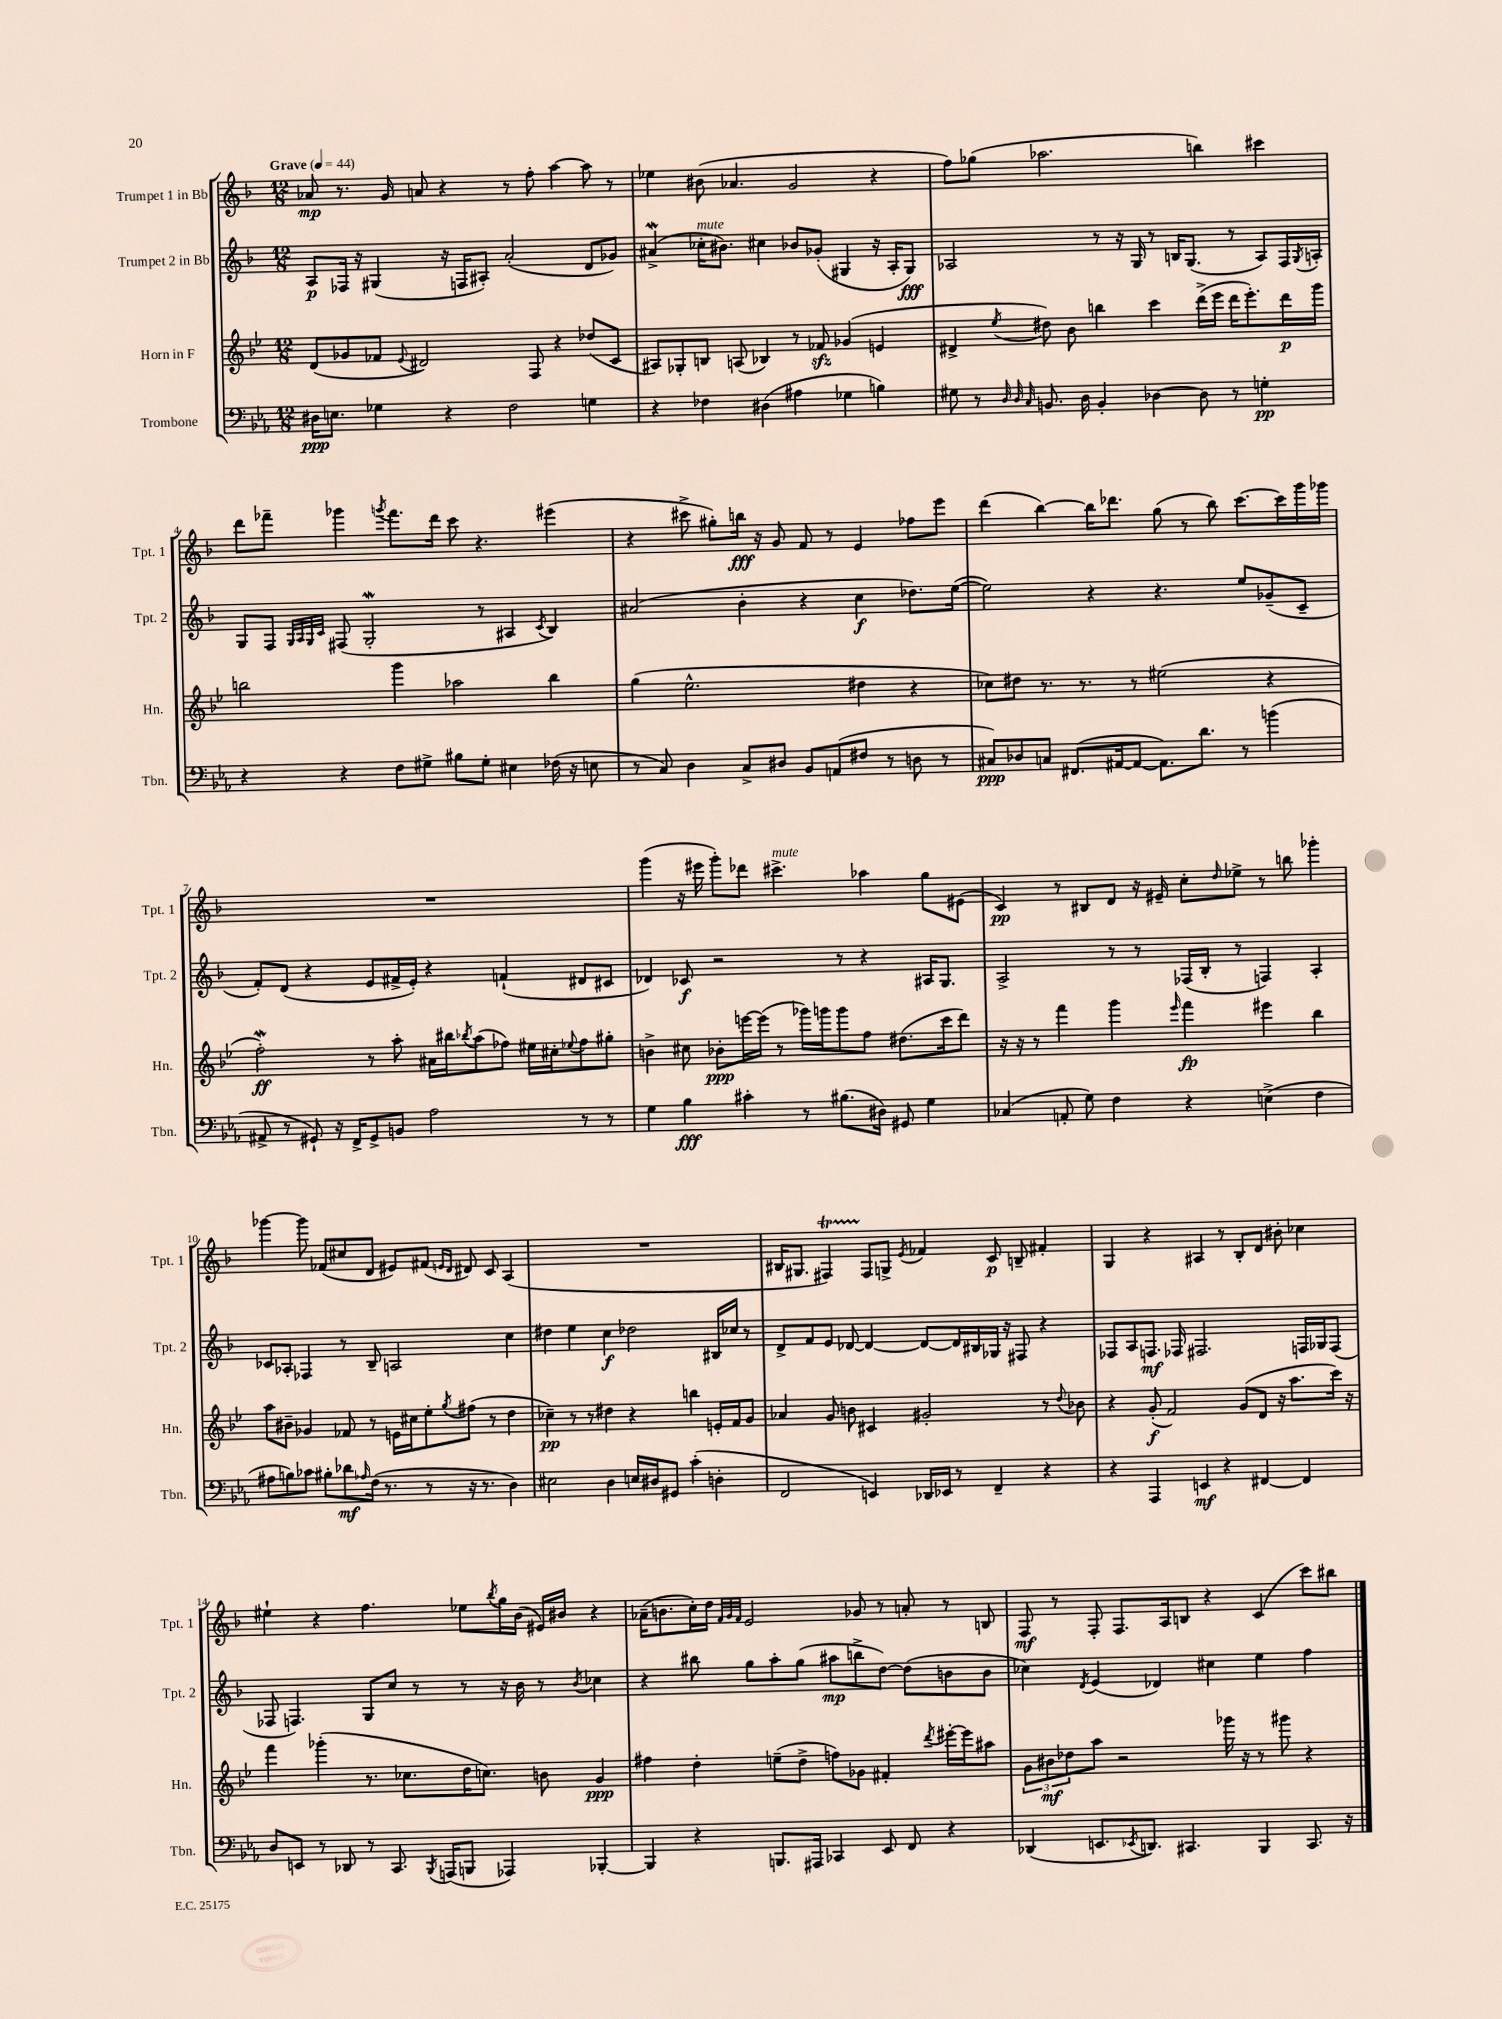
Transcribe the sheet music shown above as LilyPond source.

<<
\new StaffGroup <<
\new Staff = "s0" \with { instrumentName = "Trumpet 1 in Bb" shortInstrumentName = "Tpt. 1" } {
    \clef treble \key f \major \numericTimeSignature \time 12/8 \tempo "Grave" 4 = 44
    aes'8\mp r8. g'16 a'8 r4 r8 f''8-. a''4~ a''8 r8 |
    ees''4 bis'8( aes'4. g'2 r4 |
    f''8) ges''8( aes''2. b''4) cis'''4 |
    d'''8 fes'''8-- ges'''4 \acciaccatura { g'''8 } fes'''8. d'''16 c'''8 r4. eis'''4( |
    r4 cis'''8-> gis''8-.) b''16\fff r16 g'8 f'8 r8 e'4 fes''8 e'''8 |
    d'''4( bes''4~) bes''16 des'''8. g''8( r8 bes''8) c'''8.~ c'''16 g'''16 ges'''16 |
    R1. |
    g'''4( r16 eis'''16 g'''8-.) des'''8 cis'''4.->^\markup { \italic "mute" } aes''4 g''8 eis'8( |
    c'4\pp) r8 bis8 d'8 r16 eis'16-- c''8-. \grace { d''16 } ees''8-> r8 b''8 ges'''4-. |
    ges'''4~ ges'''8 fes'8( cis''8 d'8 eis'8) fis'8( \grace { e'16 d'16 } dis'8) c'8 a4( |
    R1. |
    bis16 gis8. fis4\startTrillSpan) fis8\stopTrillSpan g8-> \acciaccatura { e'8 } fes'4 c'8\p b8-- fis'4-. |
    g4 r4 ais4 r8 bes8-. d'8 bis'8-. ces''4 |
    eis''4-! r4 f''4. ees''8 \acciaccatura { bes''8 } g''16 bes'16( eis'16) bis'16 r4 |
    aes'16--( b'8. c''16-.) d''16 \grace { f'32 g'32 f'32 } e'2 ges'8 r8 a'8-. r8 b8 |
    f8\mf r8 f8-. f8. a16 b8 r4 c'4( c'''8) bis''8 \bar "|." |
}
\new Staff = "s1" \with { instrumentName = "Trumpet 2 in Bb" shortInstrumentName = "Tpt. 2" } {
    \clef treble \key f \major \numericTimeSignature \time 12/8
    a8\p fes16 r16 gis4( r16 f16 ais8-.) a'2-.( d'8 ges'8) |
    ais'4->\mordent( ces''16-.^\markup { \italic "mute" } bis'8.) cis''4 bes'8 ges'8-.( gis4 r16 a16-. gis8\fff) |
    aes2 r8 r16 g16 r8 b16 g8.( r8 aes8) f16 \acciaccatura { g8 } a16-. |
    g8 f8 \grace { g32 a32 g32 c'32 } fis8( g2-.\mordent r8 ais4 \acciaccatura { c'8 } bes4) |
    ais'2( bes'4-. r4 c''4\f des''8.) e''16~( |
    e''2) r4 r4. e''8 ges'8--( c'8-- |
    f'8-.) d'8( r4 e'8 fis'16-> e'16-.) r4 f'4-!( dis'8 cis'8 |
    des'4) ces'8\f r2 r8 r4 ais16 g8. |
    a2-> r8 r8 fes16( bes16-. r8 f4) a4-. |
    ces'8 aes8-. fes4 r8 bes8-- a2 c''4 |
    dis''4 e''4 c''4\f des''2 bis16 ces''16 r8 |
    d'8-> f'8 e'8 des'8~ des'4~ des'8~ des'16 bis16 ges16 r16 fis8 r4 |
    fes8 a8 f8.\mf fes16 fis2. f16 ges16 f8( |
    fes8 f4.) g8 c''8 r8 r8 r16 bes'16 r8 \acciaccatura { bes'8 } ces''4 |
    r4 bis''8 g''8 a''8-. g''8( ais''8\mp b''8-> d''8~) d''8( b'8 b'8 |
    ces''4) \acciaccatura { d'8 } e'4( des'4) cis''4 e''4 f''4 \bar "|." |
}
\new Staff = "s2" \with { instrumentName = "Horn in F" shortInstrumentName = "Hn." } {
    \clef treble \key bes \major \numericTimeSignature \time 12/8
    d'8( ges'8 fes'8 \appoggiatura { ees'8 } dis'2) f8 r4 des''8( c'8 |
    ais8) ges8-. b8 a8( bes4) r8 fes'8\sfz ges'4( e'4 |
    dis'4-> \acciaccatura { ees''8 } dis''8) bes'8 b''4 c'''4 d'''16->( ees'''16 d'''16 ees'''8.-.) d'''16\p g'''16 |
    b''2 g'''4 aes''2 b''4 |
    g''4( ees''2.-^ dis''4 r4 |
    ces''8) dis''8 r8. r8. r8 eis''2( r4 |
    f''2-.\mordent\ff) r8 a''8-. ais'16 bis''16 \acciaccatura { bes''8 } a''8( fes''8) eis''16 cis''16-. \appoggiatura { ees''8 } fes''8 gis''8-. |
    b'4-> cis''8 bes'8-.\ppp e'''16~ e'''16( r8 ges'''16) g'''16 g'''8 f''8 dis''8.( c'''16 d'''8) |
    r16 r16 r8 f'''4 g'''4 \grace { ees'''16 } f'''4\fp eis'''4 bes''4 |
    a''8 bis'8-- ges'4 fes'8 r8 e'16 cis''16 ees''8-. \acciaccatura { g''8 } fis''8( r8 d''4 |
    ces''4--\pp) r8 r8 dis''4 r4 b''4 e'16-. f'16 g'8 |
    aes'4 g'8 b'8 cis'4 gis'2-. r8 \appoggiatura { d''8 } bes'8 |
    r4 g'8-.\f( f'2) g'8( d'8 r16 a''8. c'''16) r16 |
    f'''4 ges'''4-.( r8. ces''8. d''16 c''8.) b'8 g'4\ppp |
    fis''4 d''4-. e''8--( d''8-> f''8) ges'8 fis'4-. \acciaccatura { d'''8 } eis'''16~-. eis'''16 ais''8 |
    \tuplet 3/2 { g'8 bis'8\mf des''8 } a''8 r2 ges'''16 r16 r8 gis'''8 r4 \bar "|." |
}
\new Staff = "s3" \with { instrumentName = "Trombone" shortInstrumentName = "Tbn." } {
    \clef bass \key ees \major \numericTimeSignature \time 12/8
    dis16\ppp e8. ges4 r4 f2 g4 |
    r4 fes4 dis4( ais4 ges4 b4) |
    gis8 r8 \grace { d32 d32 c32 } b,8. d16 b,4-. des4~ des8 r8 g4-.\pp |
    r4 r4 f8 gis8-> bis8 gis8-. eis4 fes16( r16 e8 |
    r8 c8) d4 c8-> dis8 bes,8 a,8( fis8 r8 d8 r8 |
    cis8\ppp) des8 c8 fis,8.( ais,16~ ais,8~ ais,8.) d'8. r8 b'4( |
    ais,8-> r8 gis,8-!) r16 f,16-> gis,8-> b,8 aes2 r8 r8 |
    g4 bes4\fff cis'4-. r8 bis8.( dis16) gis,8 g4 |
    ces4( a,8-. g8) f4 r4 e4->( f4 |
    ais8 b8) ces'8 bis8-. des'8\mf \grace { aes16 } f16( r8. r8 r16 r8. d4) |
    eis2 d4 e16 dis16 gis,8 c'4-.( d4-. |
    f,2 e,4) des,16 ees,16 r8 f,4-- r4 |
    r4 aes,,4 e,4\mf r4 fis,4~ fis,4 |
    d8 e,8 r8 des,8 r8 c,8. \acciaccatura { bes,,8 } a,,16( b,,8 aes,,4) bes,,4~-. |
    bes,,4 r4 b,,8. ais,,16 ces,4 ees,8 f,8 r4 |
    des,4( e,8. \acciaccatura { ees,8 } d,8.) cis,4. bes,,4 cis,8. r16 \bar "|." |
}
>>
>>
